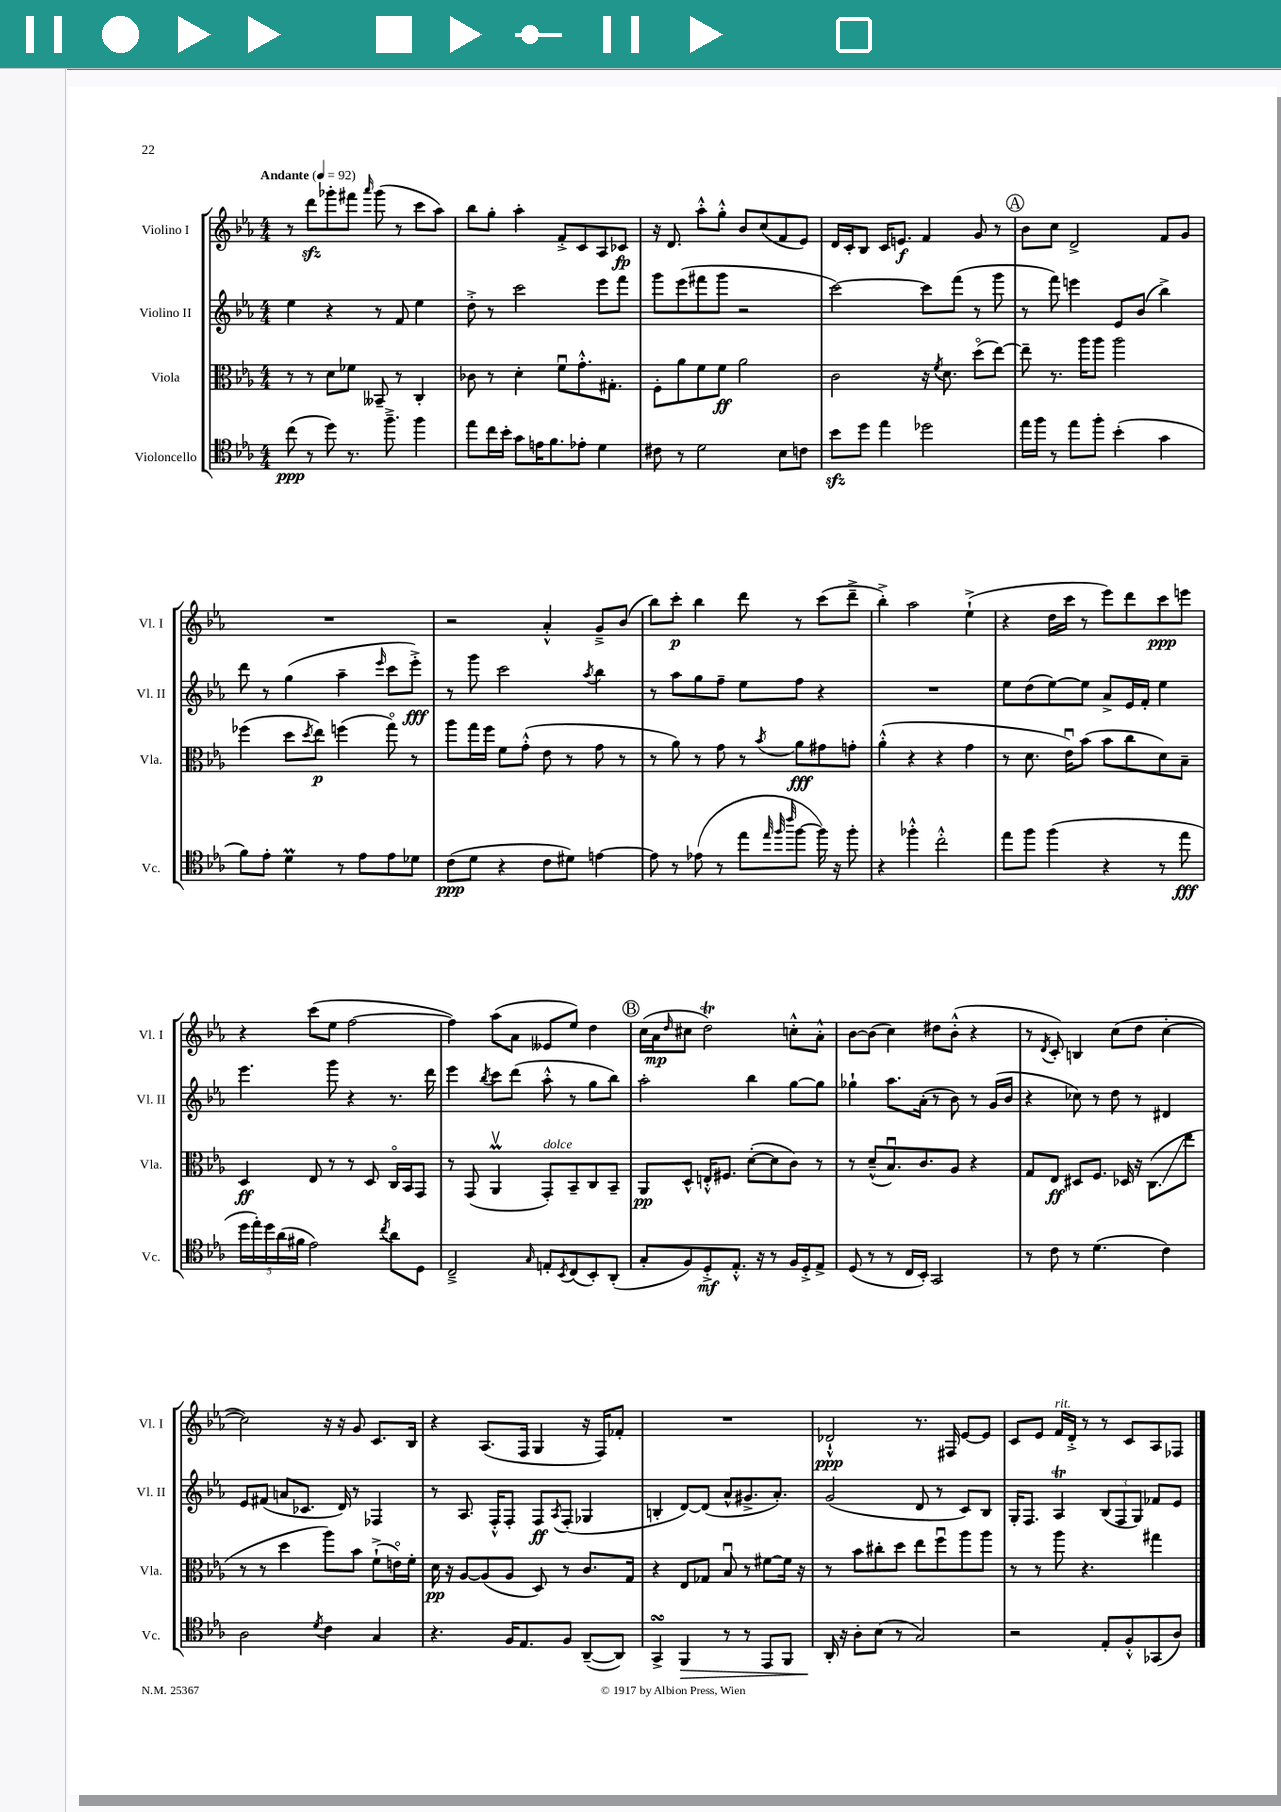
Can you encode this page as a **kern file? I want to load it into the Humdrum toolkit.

**kern	**kern	**kern	**kern
*staff4	*staff3	*staff2	*staff1
*clefC4	*clefC3	*clefG2	*clefG2
*k[b-e-a-]	*k[b-e-a-]	*k[b-e-a-]	*k[b-e-a-]
*M4/4	*M4/4	*M4/4	*M4/4
*MM92	*MM92	*MM92	*MM92
(8cc	8r	4ee-	8r
8r	8r	.	8ddd
8dd)	8d	4r	8ggg-'
8.r	8f-	.	8fff#
.	.	.	16qqaaa-
.	8BB--~	8r	(8ggg-
8.ff~^	.	.	.
.	8r	8f	8r
4ff	4C'	4ee-	8ccc
.	.	.	8aa-)
=	=	=	=
8ee-	8c-	8dd'^	8bb-
16cc	8r	8r	8gg'
16b-'	.	.	.
8g	4d'	2ccc	4aa-'
16e	.	.	.
8.f	.	.	.
.	8fu	.	8f'^
8e-'	8.g'^^	.	8c
4d	.	8eee-	8A-
.	8.G#'	.	.
.	.	8fff	8c-
=	=	=	=
8c#	8F'	8ggg	16r
.	.	.	8.d
8r	8a-	(8eee-	.
2d	8f	8fff#	8aa-'^^
.	8f	8ggg	8gg'^^
.	2a-	2r	8b-
.	.	.	(8cc
8B-	.	.	8f
8c	.	.	8e-)
=	=	=	=
8b-	2c	[2ccc)	16d
.	.	.	16c'
8dd	.	.	8B-
4ee-	.	.	16c
.	.	.	8.e
2dd-	16r	8ccc]	4f
.	8qf	.	.
.	8.d	.	.
.	.	(8fff	.
.	(8ddo	8r	8g
.	[8ee-)	8ggg	8r
=	=	=	=
16ee-	8ee-~]	8r	8b-
16ff	.	.	.
8r	8.r	8fff)	8cc
8ee-	.	4eee	2d^
.	16aa-	.	.
8ff'	8aa-	.	.
(4b-'	2aa-	8e-	.
.	.	(8b-	.
4g	.	4bb-^)	8f
.	.	.	8g
=	=	=	=
8f)	(4ff-	8ddd	1r
8e-'	.	8r	.
4d	8dd	(4gg	.
.	8qdd	.	.
.	8ee-)	.	.
8r	(4ff	4aa-~	.
8e-	.	.	.
.	.	16qqeee-	.
8e-	8ggo)	8ccc	.
8d-	8r	8eee-'^)	.
=	=	=	=
(8c	8aa-	8r	2r
8d	16gg	8ggg	.
.	16ff	.	.
4r	8f	2ccc	.
.	(8g'^^	.	.
8c	8e-	.	4a-'^^
8d#)	8r	.	.
.	.	8qaa-	.
[4e	8g	4bb-	8g~^
.	8r	.	(8b-
=	=	=	=
8e]	8r	8r	8bb-)
8r	8a-)	8aa-	8ccc'
(8e-	8r	8gg	4bb-
8r	8g	8ff~	.
8ee-	8r	8ee-	8ddd
32qqee-	.	.	.
32qqff	.	.	.
32qqccc	8qb-	.	.
[8ff	8a-	8ff	8r
16ff])	8g#	4r	(8ccc
16r	.	.	.
8ff'	8g'	.	8ddd~^
=	=	=	=
4r	(4a-'^^	1r	4bb-'^)
4ff-'^^	4r	.	2aa-
2cc'^^	4r	.	.
.	4g	.	(4ee-`^
=	=	=	=
8ee-	8r	8ee-	4r
8ff	8.d	(8dd	.
(4ff	.	[8ee-)	16dd
.	16e-u)	.	16ccc
.	(8b-	8ee-]	8r
4r	8b-	8a-^	8eee-)
.	8cc	16e-	8ddd
.	.	16f'	.
8r	8d)	4ee-	8ccc
8ee-	8B-~	.	8eee
=	=	=	=
20dd	4D	4.eee-	4r
20ee-')	.	.	.
20dd	.	.	.
(20a-	.	.	.
20f#	.	.	.
2e-)	8E-	.	(8ccc
.	8r	8ggg	8ee-
.	8r	4r	[2ff
.	8D	.	.
8qcc	.	.	.
8a-	16Co	8.r	.
.	16BB-	.	.
8D	8GG	.	.
.	.	16ddd	.
=	=	=	=
2C~^	8r	4eee-	4ff])
.	(8GG	.	.
.	.	8qbb-	.
.	4AA-v	8ccc	(8aa-
.	.	(8ddd	8a-
16qqG	.	.	.
8E'	8GG')	8aa-'^^	8e--
8qBB-	.	.	.
(8C	8BB-~	8r	8ee-)
8BB-')	8C	8gg	4dd
(8AA-'	8BB-~	8bb-)	.
=	=	=	=
8G'	8AA-	2aa-'	(16cc
.	.	.	16a-
.	.	.	16qqdd
8F)	8D^^	.	8cc#
8D'^	16E'^^	.	2dd)
.	8.F#	.	.
8.E-'^^	.	.	.
.	([8d'	4bb-	.
16r	.	.	.
8r	8d]	.	.
16F	8c)	[8gg	8cc'^^
16D'^	.	.	.
8E-^	8r	8gg]	8a-'^^
=	=	=	=
(8D	8r	4gg-`	[8b-
8r	(8d~^^	.	(8b-]
8r	8.B-u)	8.aa-	4cc)
16C	.	.	.
16BB-')	8.c	(16a-'	.
2GG	.	8r	8dd#
.	8A-	8b-)	(8b-'^^
.	4r	8r	4r
.	.	(16g	.
.	.	16b-	.
=	=	=	=
8r	8G	4r	8r
.	.	.	8qd
8c	8E-	.	8c')
8r	8D#	8cc-)	4B
(4.d	8.F	8r	.
.	.	8dd	(8cc
.	16D-	.	.
.	16r	8r	8dd
.	(8.C	.	.
4c)	.	4d#	[4cc'
.	8ee-	.	.
=	=	=	=
2A-	8r	8e-	2cc])
.	8r	(8f#	.
.	4dd	8a	.
.	.	8.c-	.
8qd	.	.	.
4c	8aa-)	.	16r
.	.	16d)	16r
.	8b-	8r	8g
4G	(8f`^	4F-	8.c
.	16eo)	.	.
.	16f'	.	16B-
=	=	=	=
4.r	16d	8r	4r
.	16r	.	.
.	[8A-	8.A-	.
.	(8A-]	.	(8.A-
.	.	16F'^^	.
16F	8A-	8F'	.
8.E-	.	.	16F
.	8D)	8F	4G
.	.	8qA-	.
8F	8r	(8F'	.
([8AA-~	8.c	4G-	16r
.	.	.	16F)
8AA-])	.	.	8f-'
.	16G	.	.
=	=	=	=
4GG^	4r	4B'	1r
4FF	8E-	[8d)	.
.	8G-	(8d]	.
8r	8B-u	8a-^^	.
8r	8r	8.g#^	.
8EE-	[8f#	.	.
.	.	8.a-')	.
8FF	16f#]	.	.
.	16r	.	.
=	=	=	=
16AA-'	8r	(2g	2d-`^^
16r	.	.	.
8A-'	8b-	.	.
(8B-	8cc#'	.	.
8r	8dd	.	.
2G)	8ee-	8d	8.r
.	8ffu	8r	.
.	.	.	16F#
.	8aa-	8c)	[8e-
.	8aa-	8B-	8e-]
=	=	=	=
2r	8r	16G'	8c
.	.	8.F	.
.	8r	.	8e-
.	8aa-	4A-	16f
.	.	.	16d'^
.	4.r	.	8r
8E-'	.	(12B-	8r
.	.	12F	.
8F'^^	.	.	8c
.	.	12G)	.
(8GG-	4gg#	8f-	8A-
8A-)	.	8e-	8F-
==	==	==	==
*-	*-	*-	*-
